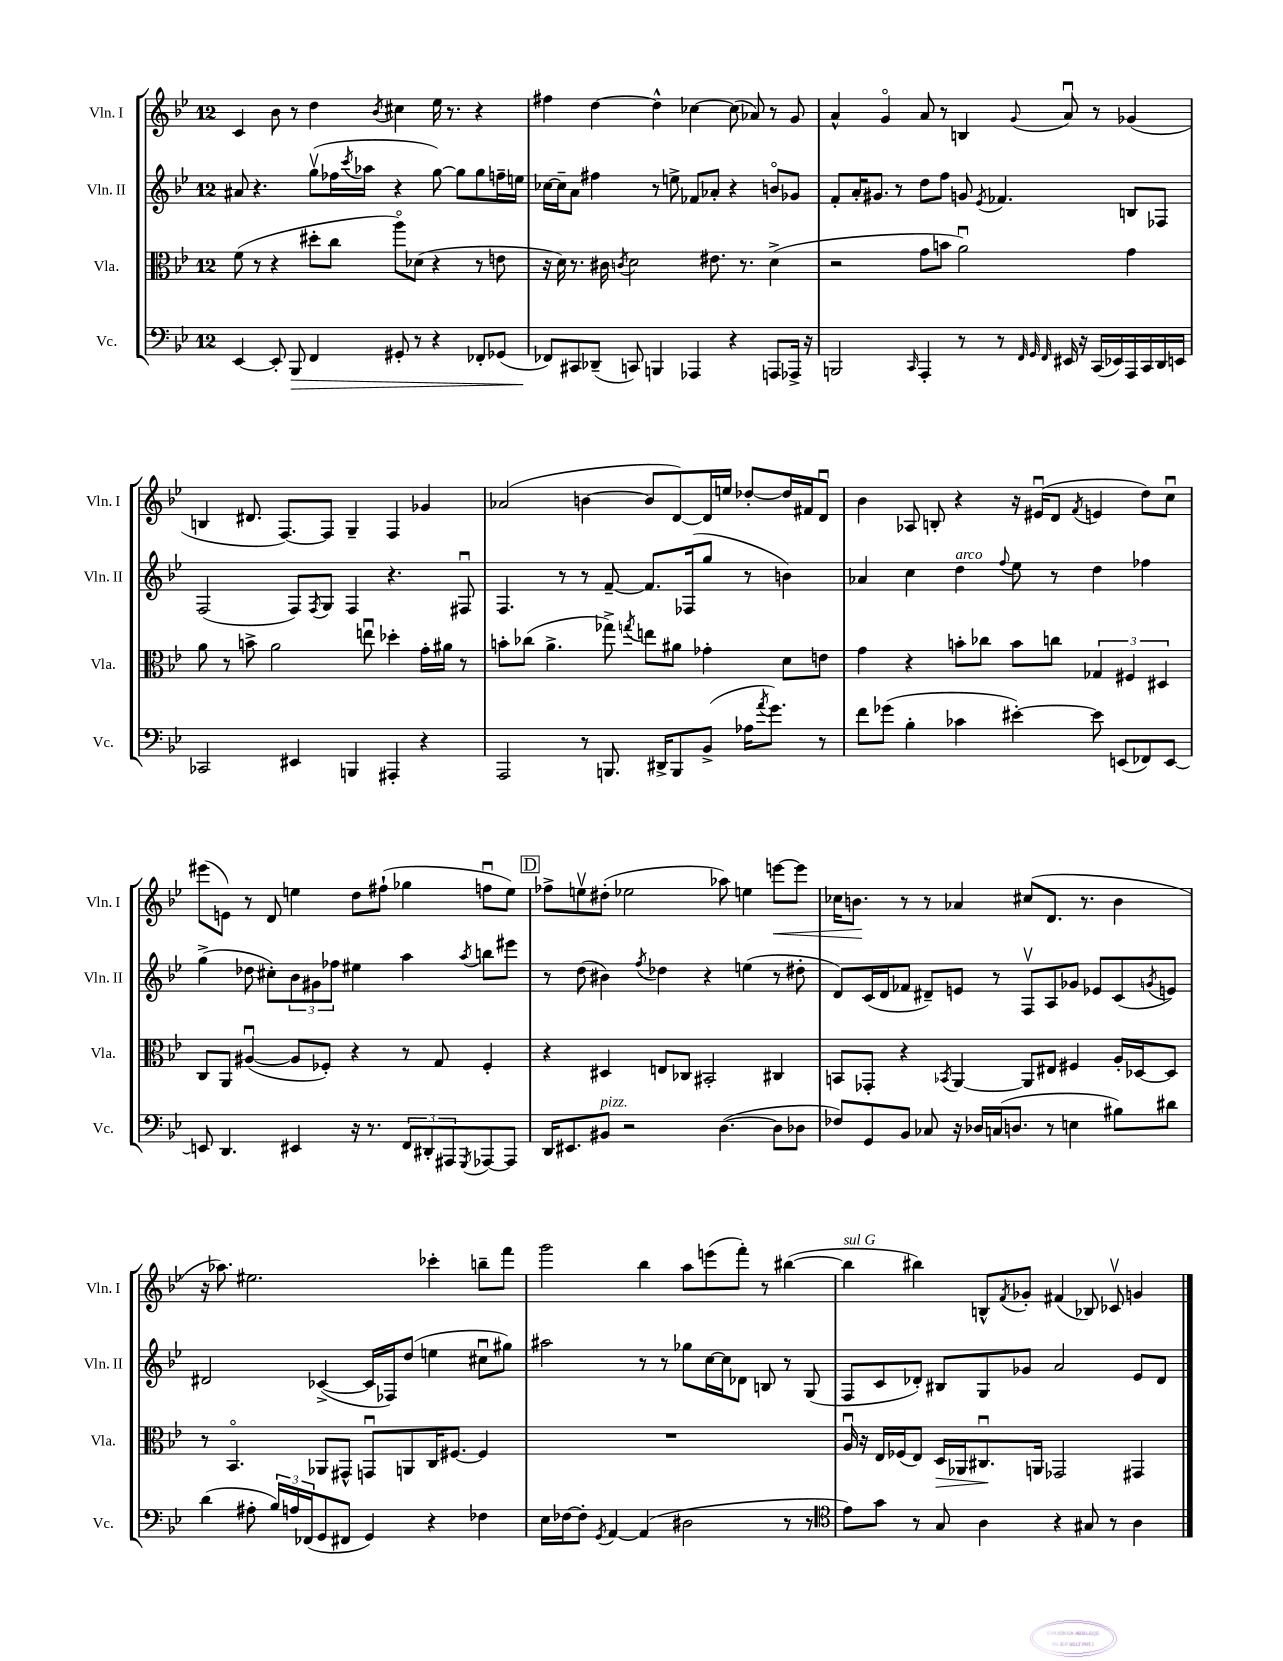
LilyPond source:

<<
\new StaffGroup <<
\new Staff = "s0" \with { instrumentName = "Vln. I" shortInstrumentName = "Vln. I" } {
    \clef treble \key bes \major \once \override Staff.TimeSignature.style = #'single-digit \time 12/8
    c'4 bes'8 r8 d''4 \acciaccatura { bes'8 } cis''4 ees''16 r8. r4 |
    fis''4 d''4~ d''4-^ ces''4~ ces''8( aes'8) r8 g'8 |
    a'4-^ g'4\flageolet a'8 r8 b4 \appoggiatura { g'8 } a'8\downbow r8 ges'4( |
    b4 dis'8. f8.~) f8 g4-- f4 ges'4 |
    aes'2( b'4~ b'8 d'8~) d'16 e''16 des''8~-. des''16 fis'16 d'8\downbow |
    bes'4 aes8 b8-. r4 r16 eis'16\downbow( d'8 \acciaccatura { f'8 } e'4 d''8) c''8\downbow |
    eis'''8( e'8) r8 d'8 e''4 d''8 fis''8-!( ges''4 f''8\downbow e''8) |
    \mark \markup { \box "D" } fes''8-> e''8\upbow dis''8-.( ees''2 aes''8) e''4 e'''8~\< e'''8 |
    ces''16 b'8.\! r8 r8 aes'4 cis''8( d'8. r8. b'4 |
    r16 aes''8.) eis''2. ces'''4-. b''8-- f'''8 |
    g'''2 bes''4 a''8 e'''8( f'''8-.) r8 bis''4~( |
    bis''4^\markup { \italic "sul G" } bis''4) b8-^ \acciaccatura { f'8 } ges'8-. fis'4( bes8) ces'8\upbow g'4 \bar "|." |
}
\new Staff = "s1" \with { instrumentName = "Vln. II" shortInstrumentName = "Vln. II" } {
    \clef treble \key bes \major \once \override Staff.TimeSignature.style = #'single-digit \time 12/8
    ais'8 r4. g''8\upbow( fes''16 \acciaccatura { c'''8 } aes''16 r4 g''8~) g''8 g''8 f''16-- e''16 |
    ces''16~ ces''16-- a'8 fis''4 r8 e''8-> fes'8 aes'8-. r4 b'8\flageolet ges'8 |
    f'8-. a'16-. gis'8. r8 d''8 f''8 g'8 \acciaccatura { ees'8 } fes'4. b8 fes8 |
    f2( f8) \acciaccatura { f8 } g8 f4 r4. fis8\downbow |
    f4. r8 r8 f'8~-- f'8. fes16( g''8 r8 b'4) |
    aes'4 c''4 d''4^\markup { \italic "arco" } \appoggiatura { f''8 } ees''8 r8 d''4 fes''4 |
    g''4->( des''8 cis''8-.) \tuplet 3/2 { bes'8 gis'8 fes''8 } eis''4 a''4 \acciaccatura { a''8 } b''8 eis'''8 |
    \mark \markup { \box "D" } r8 d''8( bis'4) \acciaccatura { f''8 } des''4 r4 e''4( r8 dis''8-. |
    d'8) c'16( d'16 fes'8 dis'8--) e'8 r8 f8\upbow a8 ges'8 ees'8 c'8( \acciaccatura { g'8 } e'8) |
    dis'2 ces'4~->( ces'16 fes16) d''8( e''4 cis''8\downbow gis''8) |
    ais''2 r8 r8 ges''8 c''16~ c''16 des'8 b8 r8 g8( |
    f8 c'8 des'8-.) bis8 g8 ges'8 a'2 ees'8 des'8 \bar "|." |
}
\new Staff = "s2" \with { instrumentName = "Vla." shortInstrumentName = "Vla." } {
    \clef alto \key bes \major \once \override Staff.TimeSignature.style = #'single-digit \time 12/8
    f'8( r8 r4 dis''8-. c''8 a''8\flageolet) des'8( r4 r8 e'8 |
    r16 d'16) r8. cis'16 \acciaccatura { c'8 } d'2 eis'8. r8. d'4->( |
    r2 g'8 b'8 a'2\downbow) g'4 |
    a'8 r8 b'8-> a'2 e''8\downbow des''4-. g'16-. ais'16 r8 |
    b'8-. ces''8( a'4.-> ges''8->) \acciaccatura { g''8 } e''8 ais'8 ges'4-. d'8 e'8 |
    g'4 r4 b'8-. ces''8 b'8 c''8 \tuplet 3/2 { ges4 fis4 dis4 } |
    c8 a,8 ais4~\downbow( ais8 fes8-.) r4 r8 g8 fes4-. |
    \mark \markup { \box "D" } r4 dis4 e8 ces8 bis,2-. cis4 |
    b,8 ges,8-. r4 \acciaccatura { bes,8 } a,4~ a,8 eis8 fis4 a16-. des16~ des8 |
    r8 bes,4.\flageolet aes,8 gis,8-^ g,8\downbow a,8 c16 fis8.~ fis4 |
    R1. |
    a16\downbow r16 ees16 fes16( ees8) d16\> aes,16 cis8.\downbow\! a,16 ges,2 gis,4 \bar "|." |
}
\new Staff = "s3" \with { instrumentName = "Vc." shortInstrumentName = "Vc." } {
    \clef bass \key bes \major \once \override Staff.TimeSignature.style = #'single-digit \time 12/8
    ees,4~ ees,8-. bes,,8\> f,4 gis,8-. r8 r4 fes,8-. ges,8( |
    fes,8\!) cis,8 des,8--( c,8) b,,4 aes,,4 r4 a,,8 aes,,16-> r16 |
    b,,2 \grace { c,16 } a,,4-. r8 r8 \grace { f,32 g,32 f,32 } eis,16 r16 c,16( ees,16) a,,16 c,16 d,16 e,16 |
    ces,2 eis,4 b,,4 ais,,4-. r4 |
    a,,2 r8 b,,8. dis,16-> b,,8 bes,8->( aes16 \acciaccatura { a'8 } g'8.) r8 |
    f'8 ges'8( bes4-. ces'4 eis'4~-.) eis'8 e,8( fes,8) e,8~ |
    e,8 d,4. eis,4 r16 r8. \tuplet 3/2 { f,8 dis,8-. ais,,8 } \acciaccatura { g,,8 } aes,,8~ aes,,8 |
    \mark \markup { \box "D" } d,16 eis,8. bis,8^\markup { \italic "pizz." } r2 d4.~( d8 des8 |
    fes8) g,8 bes,8 ces8 r16 des16 c16( d8. r8 e4 bis8) dis'8 |
    d'4( ais8-. \tuplet 3/2 { bes16) a16 fes,16( } g,8 fis,8 g,4) r4 fes4 |
    ees16 fes16~ fes8-. \acciaccatura { g,8 } a,4~ a,4( dis2 r8 r8 |
    \clef tenor ees'8) g'8 r8 g8 a4 r4 gis8 r8 a4 \bar "|." |
}
>>
>>
\layout { \context { \Score \remove "Bar_number_engraver" } }
